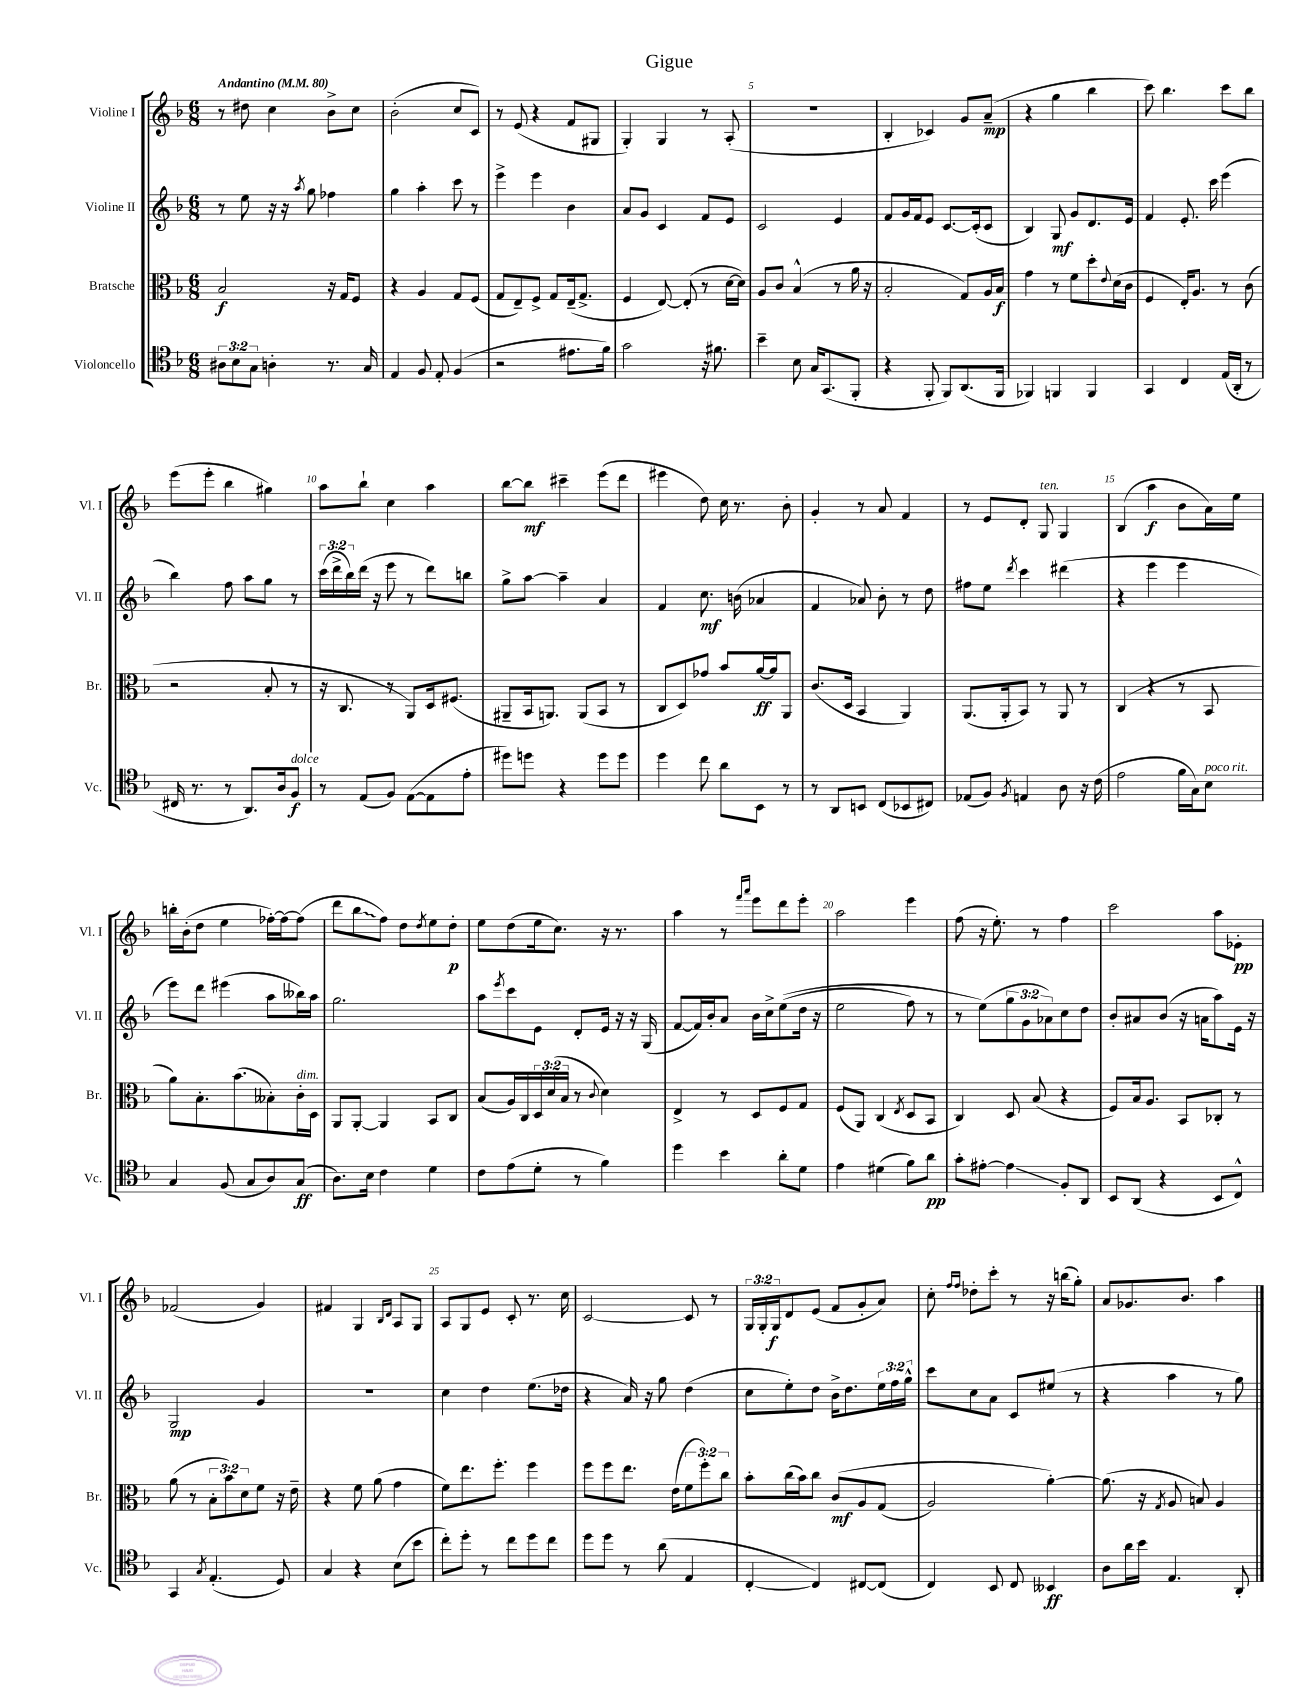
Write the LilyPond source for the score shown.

\header { title = "Gigue" }
<<
\new StaffGroup <<
\new Staff = "s0" \with { instrumentName = "Violine I" shortInstrumentName = "Vl. I" } {
    \clef treble \key f \major \numericTimeSignature \time 6/8 \override Staff.TupletNumber.text = #tuplet-number::calc-fraction-text \tempo "Andantino" 4 = 80
    r8 dis''8 c''4 bes'8-> c''8 |
    bes'2-.( c''8 c'8) |
    r8 e'8( r4 f'8 gis8 |
    g4-.) g4 r8 a8-.( |
    R2. |
    bes4-. ces'4) g'8 a'8--\mp( |
    r4 g''4 bes''4 |
    c'''8) bes''4. c'''8 bes''8 |
    e'''8( e'''8-. bes''4 gis''4) |
    a''8 bes''8-! c''4 a''4 |
    bes''8~ bes''8\mf cis'''4-- e'''8( d'''8 |
    eis'''4 d''8) c''16 r8. bes'8-. |
    g'4-. r8 a'8 f'4 |
    r8 e'8 d'8-. g8^\markup { \italic "ten." } g4 |
    bes4( a''4\f bes'8 a'16) e''16 |
    b''16-. bes'16-.( d''8 e''4 fes''16~-.) fes''16~ fes''8( |
    d'''8 \once \override Glissando.style = #'zigzag bes''8\glissando f''8) d''8 \acciaccatura { d''8 } e''8 d''8-.\p |
    e''8 d''8( e''16 c''8.) r16 r8. |
    a''4 r8 \grace { f'''16 a'''16 } e'''8 d'''8 e'''8-. |
    a''2 e'''4 |
    f''8( r16 e''8.-.) r8 f''4 |
    c'''2 a''8 ees'8-.\pp |
    fes'2( g'4) |
    fis'4 g4 \grace { bes16 d'16 } a8 g8 |
    a8 g8 e'8 c'8-. r8. c''16 |
    c'2~ c'8 r8 |
    \tuplet 3/2 { g16 g16-. g16\f } d'8 e'8( f'8 g'8-. a'8) |
    c''8-. \grace { f''16 f''16 } des''8-. c'''8-. r8 r16 b''16( g''8-.) |
    a'8 ges'8. bes'8. a''4 \bar "|." |
}
\new Staff = "s1" \with { instrumentName = "Violine II" shortInstrumentName = "Vl. II" } {
    \clef treble \key f \major \numericTimeSignature \time 6/8 \override Staff.TupletNumber.text = #tuplet-number::calc-fraction-text
    r8 e''8 r16 r16 \acciaccatura { a''8 } g''8 fes''4 |
    g''4 a''4-. c'''8 r8 |
    e'''4-> e'''4 bes'4 |
    a'8 g'8 c'4 f'8 e'8 |
    c'2 e'4 |
    f'8 g'16 f'16 e'8 c'8.~ c'16-.( c'8 |
    bes4) g8\mf g'8 d'8. e'16 |
    f'4 e'8.-. c'''16 e'''4( |
    bes''4) f''8 a''8 g''8 r8 |
    \tuplet 3/2 { c'''16( d'''16-> bes''16) } d'''16( r16 e'''8 r8 d'''8) b''8 |
    g''8-> a''8~ a''4-- a'4 |
    f'4 c''8.\mf b'16( aes'4 |
    f'4 aes'8) bes'8-. r8 d''8 |
    fis''8 e''8 \acciaccatura { d'''8 } c'''4 dis'''4( |
    r4 e'''4 e'''4 |
    e'''8) d'''8 eis'''4( a''8 beses''16) a''16 |
    g''2. |
    a''8 \acciaccatura { e'''8 } c'''8 e'8 d'8-. e'16 r16 r16 g16( |
    f'8~ f'16) bes'16-. a'8 bes'16 c''16-> e''8(\( d''16 r16 |
    e''2 f''8) r8 |
    r8 e''8(\) \tuplet 3/2 { g''8 g'8 aes'8) } c''8 d''8 |
    bes'8-. ais'8 bes'8( r16 a'16 a''8) e'16 r16 |
    g2\mp g'4 |
    R2. |
    c''4 d''4 e''8.( des''16 |
    r4 a'16) r16 g''8 d''4( |
    c''8 e''8-.) d''8 bes'16-> d''8. \tuplet 3/2 { e''16 f''16 g''16-^ } |
    c'''8 c''8 a'8 c'8 eis''8( r8 |
    r4 a''4 r8 g''8) \bar "|." |
}
\new Staff = "s2" \with { instrumentName = "Bratsche" shortInstrumentName = "Br." } {
    \clef alto \key f \major \numericTimeSignature \time 6/8 \override Staff.TupletNumber.text = #tuplet-number::calc-fraction-text
    bes2\f r16 g16 f8 |
    r4 a4 g8 f8( |
    g8 e8--) f8-> g8 e16--( g8.-> |
    f4 e8~) e8-.( r8 d'16~ d'16) |
    a8 c'8 bes4-^( r8 a'16 r16 |
    bes2-. g8) a16 bes16\f |
    g'4 r8 f'8 d''8-. \appoggiatura { e'8 } d'16( c'16 |
    f4 e16-.) a8. r8 c'8( |
    r2 bes8-. r8 |
    r16 c8. r8 a,8) d16 fis8.( |
    ais,8-- bes,16 a,8.) a,8( bes,8 r8 |
    c8 d8) ges'8 bes'8 a'16~\ff a'16 a,8 |
    c'8.( d16 bes,4 a,4) |
    a,8.( a,16-. bes,8) r8 a,8 r8 |
    c4( r4 r8 bes,8 |
    a'8) bes8.-. bes'8.( beses8-.) c'16-.^\markup { \italic "dim." } d16 |
    a,8 a,8~-. a,4 bes,8 c8 |
    bes8( a16) c16 \tuplet 3/2 { d16 d'16( bes16 } r8 \appoggiatura { c'8 } d'4) |
    e4-> r8 d8 f8 g8 |
    f8( a,8) c4( \acciaccatura { e8 } d8 bes,8 |
    c4) d8 bes8( r4 |
    f8) bes16 a8. bes,8 ces8-. r8 |
    a'8( r8 \tuplet 3/2 { bes8-. bes'8) d'8 } f'8 r16 e'16-- |
    r4 f'8 a'8( g'4 |
    f'8) e''8. f''8.-. f''4 |
    f''8 f''8 e''8. e'16( \tuplet 3/2 { f'8 f''8-.) c''8 } |
    bes'8-. c''16( bes'16) c''8 c'8\mf\( a8 g8( |
    a2) a'4~-.\) |
    a'8.( r16 \acciaccatura { g8 } a8 b8) a4 \bar "|." |
}
\new Staff = "s3" \with { instrumentName = "Violoncello" shortInstrumentName = "Vc." } {
    \clef tenor \key f \major \numericTimeSignature \time 6/8 \override Staff.TupletNumber.text = #tuplet-number::calc-fraction-text
    \tuplet 3/2 { ais8 bes8 g8 } a4-. r8. g16 |
    e4 f8 e8-. f4( |
    r2 eis'8. f'16) |
    g'2 r16 fis'8. |
    bes'4-- bes8 g16 g,8.( f,8-. |
    r4 f,8-. f,8) a,8.( f,16 |
    fes,4) f,4 f,4 |
    g,4 c4 e16( a,16-. r8 |
    cis16 r8. r8 a,8.) a16 f8\f^\markup { \italic "dolce" } |
    r8 e8( f8) e8~( e8 e'8-. |
    dis''8) d''8 r4 d''8 d''8 |
    d''4 c''8 a'8 bes,8 r8 |
    r8 a,8 b,8 c8( bes,8 cis8) |
    ees8( f8) \acciaccatura { f8 } e4 a8 r16 c'16( |
    e'2 f'16 g16) bes8^\markup { \italic "poco rit." } |
    g4 f8( g8 a8) g8\ff( |
    a8.) bes16 c'4 d'4 |
    c'8 e'8( d'8-. r8 f'4) |
    d''4 bes'4 a'8-. d'8 |
    e'4 dis'4( f'8) a'8\pp |
    g'8-. eis'8~-. eis'4\glissando f8-. a,8 |
    bes,8 a,8( r4 bes,8 c8-^) |
    g,4 \acciaccatura { g8 } e4.-.( d8) |
    g4 r4 bes8( bes'8 |
    c''8-.) d''8-. r8 c''8 d''8 c''8 |
    d''8 d''8 r8 a'8( e4 |
    c4~-. c4) cis8~ cis8( |
    c4) bes,8 c8 beses,4\ff |
    a8 a'16 bes'16 e4. a,8-. \bar "|." |
}
>>
>>
\layout { \context { \Score \override BarNumber.break-visibility = ##(#f #t #t) barNumberVisibility = #(every-nth-bar-number-visible 5) } }
